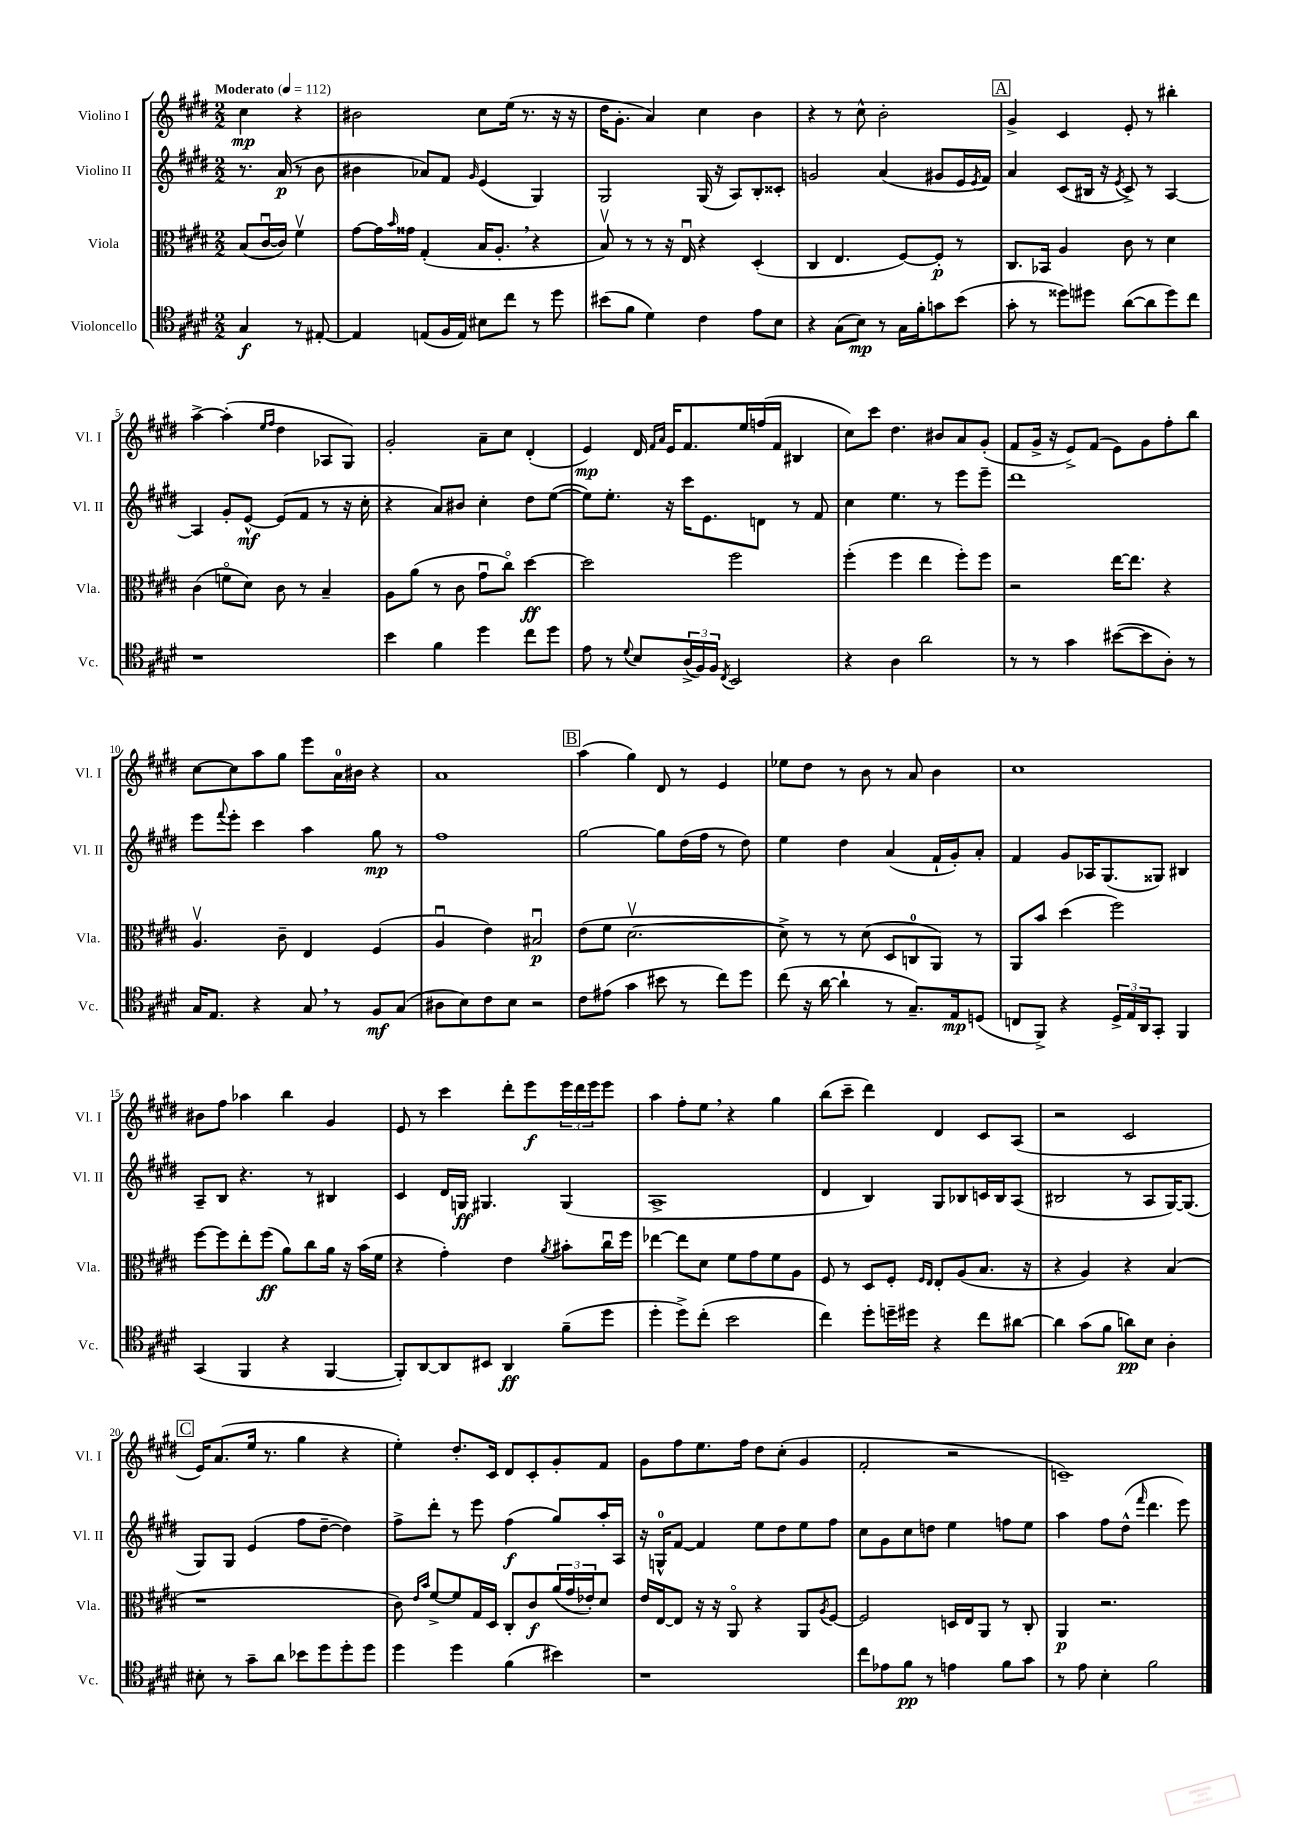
<<
\new StaffGroup <<
\new Staff = "s0" \with { instrumentName = "Violino I" shortInstrumentName = "Vl. I" } {
    \clef treble \key e \major \numericTimeSignature \time 2/2 \partial 2 \tempo "Moderato" 4 = 112
    cis''4\mp r4 |
    bis'2 cis''8 e''16( r8. r16 r16 |
    dis''16 gis'8.-. a'4) cis''4 b'4 |
    r4 r8 cis''8-^ b'2-. |
    \mark \markup { \box "A" } gis'4-> cis'4 e'8-. r8 bis''4-. |
    a''4~-> a''4-.( \grace { e''16 fis''16 } dis''4 aes8 gis8) |
    gis'2-. a'8-- cis''8 dis'4-.( |
    e'4\mp) dis'16 \grace { fis'16 a'16 } e'16 fis'8. e''16 f''16( fis'16 bis4 |
    cis''8) cis'''8 dis''4. bis'8 a'8 gis'8-.( |
    fis'8 gis'16-> r16 e'8->) fis'8( e'8) gis'8 fis''8-. b''8 |
    cis''8~ cis''8 a''8 gis''8 e'''8 a'16-0 bis'16 r4 |
    a'1 |
    \mark \markup { \box "B" } a''4( gis''4) dis'8 r8 e'4 |
    ees''8 dis''8 r8 b'8 r8 a'8 b'4 |
    cis''1 |
    bis'8 fis''8 aes''4 b''4 gis'4 |
    e'8 r8 cis'''4 dis'''8-. e'''8\f \tuplet 3/2 { e'''16 dis'''16 e'''16 } e'''8 |
    a''4 fis''8-. e''8 \breathe r4 gis''4 |
    b''8( cis'''8-- dis'''4) dis'4 cis'8 a8( |
    r2 cis'2 |
    \mark \markup { \box "C" } e'16) a'8.( e''16 r8. gis''4 r4 |
    e''4-.) dis''8.-. cis'16 dis'8 cis'8-. gis'8-. fis'8 |
    gis'8 fis''8 e''8. fis''16 dis''8 cis''8-.( gis'4 |
    fis'2-. r2 |
    c'1--) \bar "|." |
}
\new Staff = "s1" \with { instrumentName = "Violino II" shortInstrumentName = "Vl. II" } {
    \clef treble \key e \major \numericTimeSignature \time 2/2 \partial 2
    r8. a'16\p( r8 b'8 |
    bis'4 aes'8) fis'8 \grace { gis'16 } e'4( gis4) |
    gis2 gis16( r16 a8) b8-. cisis'8-. |
    g'2 a'4( gis'8 e'16 \acciaccatura { e'8 } fis'16) |
    \mark \markup { \box "A" } a'4 cis'8( bis16 r16 \acciaccatura { e'8 } cis'8->) r8 a4~ |
    a4 gis'8-. e'8~-^\mf e'8( fis'8 r8 r16 cis''16-. |
    r4 a'8) bis'8 cis''4-. dis''8 e''8~( |
    e''8) e''8.-. r16 cis'''16 e'8. d'8 r8 fis'8 |
    cis''4 e''4. r8 e'''8 e'''8-- |
    dis'''1 |
    e'''8 \appoggiatura { fis'''8 } e'''8-. cis'''4 a''4 gis''8\mp r8 |
    fis''1 |
    \mark \markup { \box "B" } gis''2~ gis''8 dis''16( fis''16 r8 dis''8) |
    e''4 dis''4 a'4( fis'16-! gis'16-.) a'8-. |
    fis'4 gis'8 aes16 gis8.( gisis8) bis4 |
    a8-- b8 r4. r8 bis4 |
    cis'4 dis'16 g16\ff gis4. gis4( |
    a1-> |
    dis'4 b4) gis8 bes8 c'16 bes16 a8( |
    bis2 r8 a8 gis16~) gis8.( |
    \mark \markup { \box "C" } gis8) gis8 e'4( fis''8 dis''8~-- dis''4) |
    fis''8-> dis'''8-. r8 e'''8 fis''4\f( gis''8) a''16-. a16 |
    r16 g16-0-^ fis'8~ fis'4 e''8 dis''8 e''8 fis''8 |
    cis''8 gis'8 cis''8 d''8 e''4 f''8 e''8 |
    a''4 fis''8 dis''8-^( \grace { fis'''16 } dis'''4. e'''8) \bar "|." |
}
\new Staff = "s2" \with { instrumentName = "Viola" shortInstrumentName = "Vla." } {
    \clef alto \key e \major \numericTimeSignature \time 2/2 \partial 2
    b8( cis'16~\downbow cis'16) fis'4\upbow |
    gis'8~ gis'16 \grace { b'16 } gisis'16 gis4-.( b16 a8.-. \breathe r4 |
    b8\upbow) r8 r8 r16 e16\downbow r4 dis4-.( |
    cis4 e4. fis8~) fis8-.\p r8 |
    \mark \markup { \box "A" } cis8. bes,16 a4 cis'8 r8 dis'4 |
    cis'4( f'8\flageolet dis'8) cis'8 r8 b4-- |
    a8 a'8( r8 cis'8 gis'8\downbow cis''8\flageolet) dis''4~\ff |
    dis''2 fis''2 |
    fis''4-.( fis''4 e''4 fis''8-.) fis''8 |
    r2 e''16~ e''8. r4 |
    a4.\upbow cis'8-- e4 fis4( |
    a4\downbow e'4) bis2\downbow\p |
    \mark \markup { \box "B" } e'8( fis'8 dis'2.~\upbow |
    dis'8->) r8 r8 dis'8( dis8 c8-0 a,8) r8 |
    a,8 b'8 dis''4( fis''2) |
    fis''8~ fis''8 e''8-. fis''8\ff( a'8) cis''8 a'16 r16 b'16( fis'16 |
    r4 gis'4-.) e'4 \acciaccatura { a'8 } bis'8-. cis''16\downbow fis''16 |
    ees''4~ ees''8 dis'8 fis'8 gis'8 fis'8 a8 |
    fis8 r8 dis8 fis8-. \grace { fis16 e16 } e8-. a8( b8. r16 |
    r4 a4) r4 b4( |
    \mark \markup { \box "C" } r1 |
    cis'8) \grace { e'16 b'16 } fis'8~-> fis'8 gis16 dis16 cis8-. cis'8\f \tuplet 3/2 { a'16( gis'16 ees'16-.) } dis'8 |
    e'16 e16~ e8 r16 r16 a,8\flageolet r4 a,8 \acciaccatura { a8 } fis8~ |
    fis2 d16 e16 a,8 r8 cis8-. |
    a,4\p r2. \bar "|." |
}
\new Staff = "s3" \with { instrumentName = "Violoncello" shortInstrumentName = "Vc." } {
    \clef tenor \key e \major \numericTimeSignature \time 2/2 \partial 2
    gis4\f r8 eis8~-. |
    eis4 e8( fis16 e16) bis8 cis''8 r8 dis''8 |
    bis'8( fis'8 dis'4) cis'4 e'8 b8 |
    r4 gis8( b8\mp) r8 gis16 fis'16-. g'8 b'8( |
    \mark \markup { \box "A" } gis'8-. r8 disis''8) dis''8 a'8~( a'8 dis''8) cis''8 |
    r1 |
    b'4 fis'4 dis''4 cis''8 dis''8 |
    e'8 r8 \appoggiatura { dis'8 } b8 \tuplet 3/2 { a16->( fis16) fis16 } \acciaccatura { cis8 } b,2 |
    r4 a4 a'2 |
    r8 r8 gis'4 bis'8~( bis'8 a8-.) r8 |
    gis16 e8. r4 gis8 \breathe r8 fis8\mf gis8( |
    ais8 b8) cis'8 b8 r2 |
    \mark \markup { \box "B" } cis'8 eis'8( gis'4 bis'8 r8 cis''8) dis''8 |
    cis''8( r16 a'16~ a'4-! r8 gis8.--) e16\mp d8( |
    c8 fis,8->) r4 \tuplet 3/2 { dis16-> e16 a,16 } gis,8-. fis,4 |
    gis,4( fis,4 r4 fis,4~ |
    fis,8-.) a,8~ a,8 bis,8 a,4\ff fis'8--( dis''8 |
    dis''4-. dis''8->) cis''8-.( b'2 |
    cis''4) dis''8-. d''16-- dis''16 r4 cis''8 ais'8~ |
    ais'4 gis'8( fis'8 a'8\pp) b8 a4-. |
    \mark \markup { \box "C" } bis8-. r8 gis'8-- a'8 bes'8 dis''8 dis''8-. dis''8 |
    dis''4 dis''4 fis'4( bis'4) |
    r1 |
    cis''8 ees'8 fis'8\pp r8 e'4 fis'8 gis'8 |
    r8 e'8 b4-. fis'2 \bar "|." |
}
>>
>>
